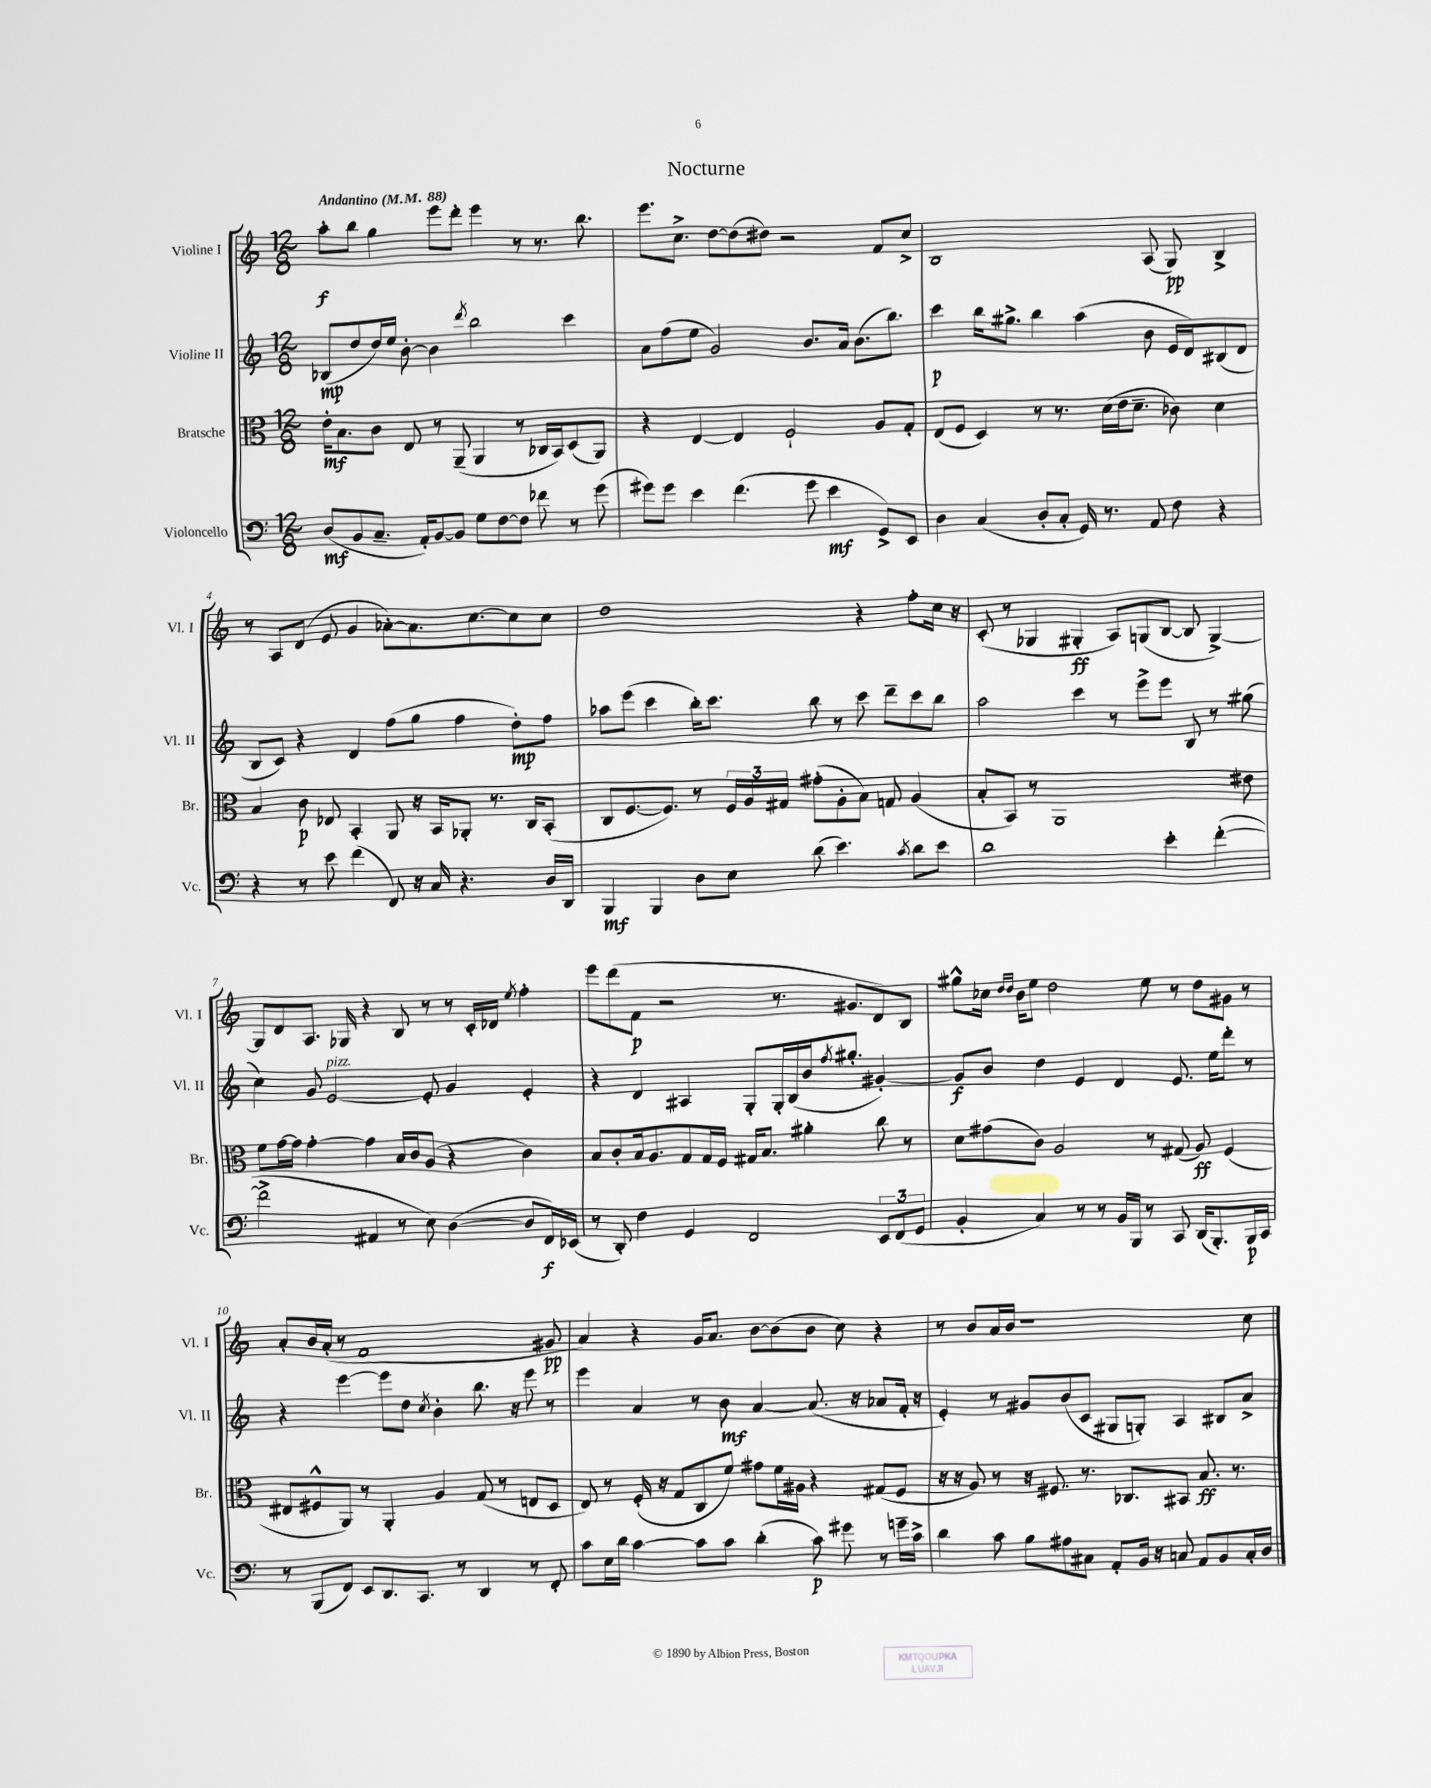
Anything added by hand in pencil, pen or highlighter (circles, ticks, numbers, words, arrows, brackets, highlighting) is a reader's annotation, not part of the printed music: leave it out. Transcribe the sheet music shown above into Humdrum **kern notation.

**kern	**kern	**kern	**kern
*staff4	*staff3	*staff2	*staff1
*clefF4	*clefC3	*clefG2	*clefG2
*k[]	*k[]	*k[]	*k[]
*M12/8	*M12/8	*M12/8	*M12/8
*MM88	*MM88	*MM88	*MM88
(8D/L	16e'\LK	(8B-/L	8aa'\L
.	8.B\	.	.
8BB/	.	8dd/	8bb\J
8.C~/J	8c\J	16dd/L)	4gg\
.	.	16ee/JJ	.
.	8E/	[8b'\	.
16AA'/LK)	.	.	.
[8BB/	8r	4b\]	8eee\L
8BB/]J	(8AA~/	.	8ddd'\J
.	.	8qddd/	.
8G\L	4AA/	2bb\	4eee\
[8F\	.	.	.
8F\]J	8r	.	8r
8f-\	16C-/LL	.	8.r
.	16BB/J)	.	.
8r	(8D/	4ccc\	.
.	.	.	8.bb\
(8g\	8AA/J)	.	.
=	=	=	=
8g#\L)	4r	8a\L	8.eee\L
8g#\J	.	(8ff\	.
.	.	.	8.cc^\J
4e\	[4E/	8ee\J	.
.	.	2g/)	[8dd\L
(4.f\	4E/]	.	(8dd\]
.	.	.	8dd#\J)
.	2F`/	.	2r
8g#\	.	8.b/L	.
4e\	.	.	.
.	.	16a/Jk	.
.	.	(8.b\L	.
8GG^/L)	8A/L	.	8f/L
.	.	8.bb\J)	.
8EE/J	8G'/J	.	8cc^/J
=	=	=	=
4D\	(8E/L	4ccc\	1B
.	8F/J	.	.
(4C/	4D/)	16bb\LK	.
.	.	8.gg#^\J	.
8D'/L	8r	4bb\	.
8C'/J	8.r	.	.
16GG/)	.	(4aa\	.
8.r	(16d\LL	.	.
.	16e\J	.	.
.	8.d~\J	.	.
8AA/	.	8b\	(8A/
8F\	8c-\)	16e/LL	8G/)
.	.	16d/J)	.
4r	4d\	(8B#/	4B^/
.	.	8d/J	.
=	=	=	=
4r	4B/	8B/L	8r
.	.	8c/J)	8A/L
8r	8c\	4r	(8d/J
8e\	8E-/	.	8e/
(4f\	4BB'/	4d/	4g/
8FF/)	8AA/	(8ff\L	[8a-'\L)
16r	16r	8gg\J	8.a-\]
16C/	16BB/LK	.	.
4.r	8AA-'/J	4ff\	.
.	.	.	[8.cc\
.	8.r	.	.
.	.	8dd'\L)	8cc\]
.	16C/LK	.	.
16D/LL	(8BB'/J	8ff\J	8cc\J
16DD/JJ	.	.	.
=	=	=	=
4BBB/	8C/L	8aa-\L	1dd
.	[8.F/	(8eee\J	.
4BBB/	.	4ccc\	.
.	8.F/]J)	.	.
8D\L	8r	16bb'\LK)	.
.	.	8.ccc\J	.
8E\J	24F/LL	.	.
.	24A/	.	.
.	24G#/JJ	.	.
(8d\	(8g#'\L	8bb\	.
4.e\)	8A'\	8r	.
.	8B\J)	8ccc\	4r
.	8G/	8ddd~\L	.
8qc/	.	.	.
8d\L	(4A/	8ccc\	8ff'\L
8e\J	.	8bb\J	16cc\Jk
.	.	.	16r
=	=	=	=
1d	8B'/L	2aa\	(8c'/
.	8BB/J)	.	8r
.	8r	.	4G-/
.	1AA	.	.
.	.	4ccc\	4G#'/
.	.	8r	8A/L)
.	.	8eee^\L	(8G/
4e'\	.	8eee\J	[8B/J
.	.	8B/	8B/]
([4f'\	.	8r	[4G^/)
.	8e#\	(8gg#\	.
=	=	=	=
2f^\]	8f\L	4cc\)	8G/]L
.	[16g\L	.	8d/
.	16g\]JJ	.	.
.	[4g'\	8g/	8.A/J
.	.	[2e/	.
.	.	.	16G-/
4AA#/	4g\]	.	4r
8r	16B/LL	.	8B/
.	16c/J	.	.
8E\)	(8A/J	8e'/]	8r
([4D\	4r	4g/	8r
.	.	.	16c'/LL
.	.	.	16d-/JJ
.	.	.	8qee/
8D/]L	4c\)	4e'/	4ff'\
16FF/L)	.	.	.
(16EE-/JJ	.	.	.
=	=	=	=
8r	8B/L	4r	8eee\L
8DD'/)	8c'/	.	(8ddd\
4F\	16B/k	4d/	8f\J
.	8.A/	.	.
.	.	.	2r
4GG/	8G/	4A#/	.
.	16G/L	.	.
.	16F/JJ	.	.
2FF/	16G#/LK	8G'/L	.
.	8.B/J	.	.
.	.	16G'/L	8.r
.	.	(16B/	.
.	4a#'\	16b/J	.
.	.	8qff/	.
.	.	8.gg#'/J	8.g#/L
12EE/L	8cc\	[4g#'/)	8d/)
(12FF/	.	.	.
.	8r	.	8B/J
12GG/J	.	.	.
=	=	=	=
4BB'/	8d\L	8g#/]L	8gg#^^\L
.	(8g#\	8b/J	16cc-\Jk
.	.	.	16qqdd/LL
.	.	.	16qqdd/JJ
.	.	.	16b\LK
4C/)	8c\J)	4dd\	8ee\J
.	2A/	.	2dd\
8r	.	4e/	.
8r	.	.	.
16BB/LL	.	4d/	.
16BBB/JJ	.	.	.
8r	8r	.	8ee\
8CC/	(8G#/	8.e/	8r
(16DD/LK	8A/)	.	8dd\L
8.BBB'/)	.	16ee\LK	.
.	(4F/	8ddd'\J	8g#\J
16BBB/L	.	8r	8r
16CC/JJ	.	.	.
=	=	=	=
8r	8E#/L	4r	8a'/L
(8BBB/L	8F#^^/	.	16b/L
.	.	.	(16a'/JJ
8FF/J)	8AA/J)	[4eee\	8r
8EE/L	8r	.	1f
8.DD/	4AA'/	8eee\]L	.
.	.	8dd\J	.
8.CC/J	.	.	.
.	.	8qcc/	.
.	4A/	4b'\	.
8r	.	.	.
4DD/	(8G/	8.bb\	.
.	8r	.	.
.	.	16r	.
8r	8E/L	8eee\	.
8FF'/	8D/J	8r	8g#/
=	=	=	=
8c\L	8E/)	4eee\	4a/)
16E\L	8r	.	.
16d\JJ	.	.	.
[4c\	(16F'/	4a/	4r
.	16r	.	.
.	8G/L	.	.
8c\]L	8C/	8r	16g/LK
.	.	.	8.a/J
8c\J	8f/J)	8b\	.
(4d'\	8g#\L	[4a/	[8b\L
.	16f\L	.	(8b\]
.	16A#\JJ	.	.
8c\)	4r	(8.a/]	8b\J
8g#\	.	.	8cc\)
.	.	16r	.
8r	(8G#/L	8a-/L	4r
16g~\LL	8F/J	16f'/Jk	.
16c^\JJ	.	16r	.
=	=	=	=
4d\	16r	4e'/)	8r
.	16r	.	.
.	8A/)	.	8b/L
8c\	8r	8r	16a/L
.	.	.	16b/JJ
8B\L	16r	8g#/L	1r
.	8.F#/	.	.
8A#\	.	(8b/	.
8C#\J	8.r	8c/J	.
8AA'/L	.	8G#/L	.
.	8.C-/L	.	.
16BB/Jk	.	8G'/J)	.
16r	.	.	.
8C/	8BB#/J	4A/	.
8AA/L	8.B/	.	.
8BB/	.	8B#/L	.
.	8.r	.	.
16C'/L	.	8a^/J	8cc\
16D/JJ	.	.	.
==	==	==	==
*-	*-	*-	*-
